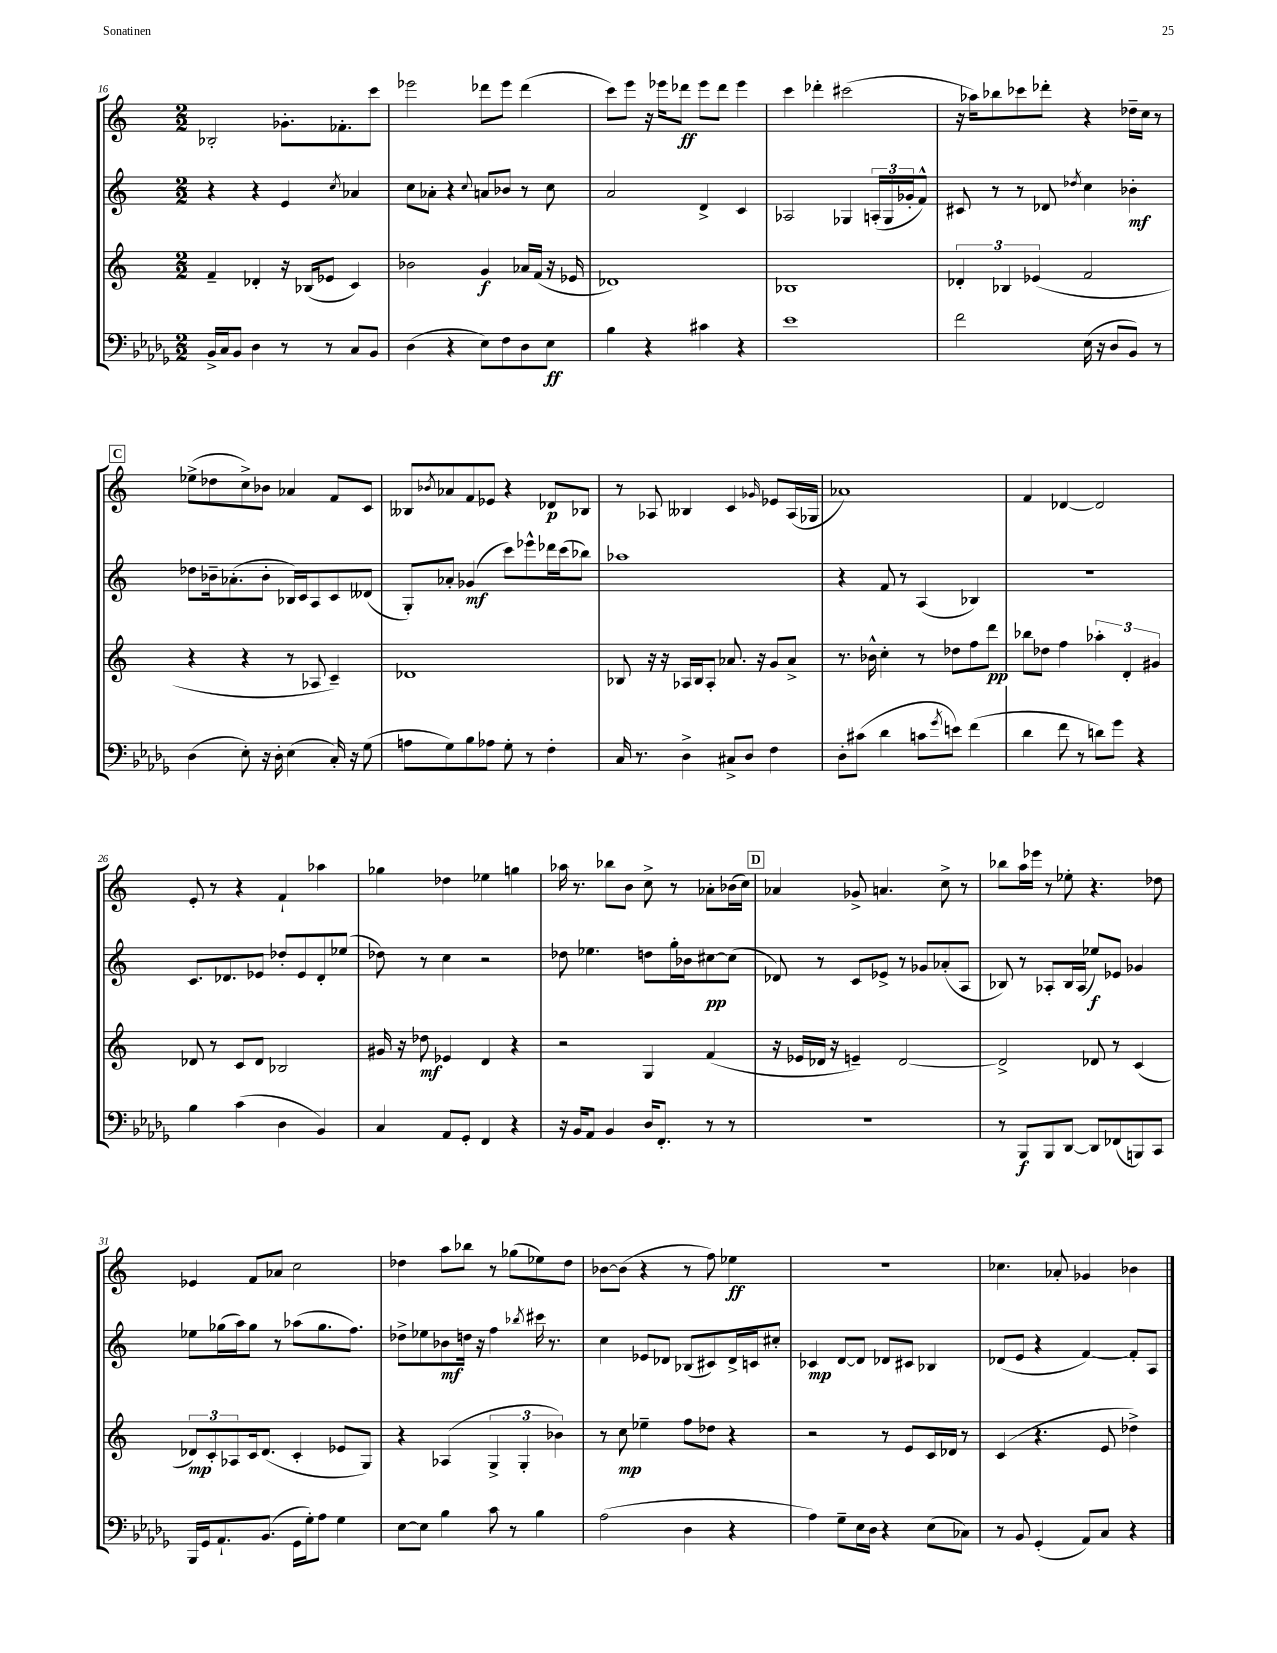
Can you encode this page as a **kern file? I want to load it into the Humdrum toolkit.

**kern	**dynam	**kern	**dynam	**kern	**dynam	**kern	**dynam
*part4	*part4	*part3	*part3	*part2	*part2	*part1	*part1
*staff4	*staff4	*staff3	*staff3	*staff2	*staff2	*staff1	*staff1
*clefF4	*	*clefG2	*	*clefG2	*	*clefG2	*
*k[b-e-a-d-g-]	*	*k[]	*	*k[]	*	*k[]	*
*M2/2	*	*M2/2	*	*M2/2	*	*M2/2	*
=16	=16	=16	=16	=16	=16	=16	=16
16BB-^/LL	.	4f~/	.	4r	.	2B-X'/	.
16C/J	.	.	.	.	.	.	.
8BB-/J	.	.	.	.	.	.	.
4D-\	.	4d-X'/	.	4r	.	.	.
8r	.	16r	.	4e/	.	8.g-X'\L	.
.	.	(16B-X/KL	.	.	.	.	.
8r	.	8e-X/J	.	.	.	.	.
.	.	.	.	.	.	8.f-X'\	.
.	.	.	.	8qcc/	.	.	.
8C/L	.	4c/)	.	4a-X/	.	.	.
8BB-/J	.	.	.	.	.	8ccc\J	.
=17	=17	=17	=17	=17	=17	=17	=17
(4D-\	.	2b-X\	.	8cc\L	.	2eee-X\	.
.	.	.	.	8a-X'\J	.	.	.
4r	.	.	.	4r	.	.	.
.	.	.	.	8qqcc/	.	.	.
8E-\L)	.	4g/	f	8an/L	.	8ddd-X\L	.
8F\	.	.	.	8b-X/J	.	8eee-\J	.
8D-\	.	16a-X/LL	.	8r	.	(4ddd-\	.
.	.	(16f/JJ	.	.	.	.	.
8E-\J	ff	16r	.	8cc\	.	.	.
.	.	16e-X/	.	.	.	.	.
=18	=18	=18	=18	=18	=18	=18	=18
4B-\	.	1d-X)	.	2a/	.	8ccc\L)	.
.	.	.	.	.	.	8eee\J	.
4r	.	.	.	.	.	16r	.
.	.	.	.	.	.	16eee-X\KL	.
.	.	.	.	.	.	8ddd-X\J	ff
4c#X\	.	.	.	4d^/	.	8eee-\L	.
.	.	.	.	.	.	8ddd-\J	.
4r	.	.	.	4c/	.	4eee-\	.
=19	=19	=19	=19	=19	=19	=19	=19
1e-	.	1B-X	.	2A-X/	.	4ccc\	.
.	.	.	.	.	.	4ddd-X'\	.
.	.	.	.	4G-X/	.	(2ccc#X\	.
.	.	.	.	(24An'/LL	.	.	.
.	.	.	.	24G-/	.	.	.
.	.	.	.	24g-X'/J	.	.	.
.	.	.	.	8f^^/J)	.	.	.
=20	=20	=20	=20	=20	=20	=20	=20
2f\	.	6d-X'/	.	8c#X/	.	16r	.
.	.	.	.	.	.	16aa-X\KL)	.
.	.	.	.	8r	.	8bb-X\	.
.	.	6B-X/	.	.	.	.	.
.	.	.	.	8r	.	8ccc-X\	.
.	.	(6e-X/	.	.	.	.	.
.	.	.	.	8d-X/	.	8ddd-X'\J	.
.	.	.	.	8qdd-X/	.	.	.
(16E-\	.	2f/	.	4cc\	.	4r	.
16r	.	.	.	.	.	.	.
8D-/L	.	.	.	.	.	.	.
8BB-/J)	.	.	.	4b-X'\	mf	16dd-X~\LL	.
.	.	.	.	.	.	16cc\JJ	.
8r	.	.	.	.	.	8r	.
!!LO:LB:g=z
!!LO:REH:place=s1:t=C
=21	=21	=21	=21	=21	=21	=21	=21
(4D-\	.	4r	.	8dd-X\L	.	(8ee-X^\L	.
.	.	.	.	16b-X~\k	.	8dd-X\	.
.	.	.	.	(8.a-X'\	.	.	.
8E-'\)	.	4r	.	.	.	8cc^\)	.
16r	.	.	.	8b-'\J	.	8b-X\J	.
16D-'\	.	.	.	.	.	.	.
(4E-\	.	8r	.	16B-X/LL)	.	4a-X/	.
.	.	.	.	16c/J	.	.	.
.	.	8A-X/	.	8A/	.	.	.
16C'/)	.	4c~/)	.	8c/	.	8f/L	.
16r	.	.	.	.	.	.	.
(8G-\	.	.	.	(8d--X/J	.	8c/J	.
=22	=22	=22	=22	=22	=22	=22	=22
8An\L	.	1d-X	.	8G'/L)	.	8B--X/L	.
.	.	.	.	.	.	8qb-X/	.
8G-\)	.	.	.	8a-X'/J	.	8a-X/	.
8B-\	.	.	.	(4g-X/	mf	8f/	.
8A-X\J	.	.	.	.	.	8e-X/J	.
8G-'\	.	.	.	8ccc\L)	.	4r	.
8r	.	.	.	8eee-X^^\	.	.	.
4F'\	.	.	.	16ddd-X\L	.	8d-X/L	p
.	.	.	.	(16ccc\J	.	.	.
.	.	.	.	8bb-X\J)	.	8B-X/J	.
=23	=23	=23	=23	=23	=23	=23	=23
16C/	.	8B-X/	.	1aa-X	.	8r	.
8.r	.	.	.	.	.	.	.
.	.	16r	.	.	.	8A-X/	.
.	.	16r	.	.	.	.	.
4D-^\	.	16A-X/LL	.	.	.	4B--X/	.
.	.	16B-/J	.	.	.	.	.
.	.	8A-'/J	.	.	.	.	.
8C#X^/L	.	8.a-X/	.	.	.	4c/	.
8D-/J	.	.	.	.	.	.	.
.	.	16r	.	.	.	.	.
.	.	.	.	.	.	16qqg-X/	.
4F\	.	8g/L	.	.	.	8e-X/L	.
.	.	8a-^/J	.	.	.	(16A-/L	.
.	.	.	.	.	.	16G-X/JJ	.
=24	=24	=24	=24	=24	=24	=24	=24
8D-'\L	.	8.r	.	4r	.	1a-X)	.
(8c#X\J	.	.	.	.	.	.	.
.	.	16b-X^^\	.	.	.	.	.
4d-\	.	4cc'\	.	8f/	.	.	.
.	.	.	.	8r	.	.	.
8cn\L	.	8r	.	(4A/	.	.	.
8qg-/	.	.	.	.	.	.	.
8en\J)	.	8dd-X\L	.	.	.	.	.
(4f\	.	8ff\	.	4B-X/)	.	.	.
.	.	8ddd\J	pp	.	.	.	.
=25	=25	=25	=25	=25	=25	=25	=25
4d-\	.	8bb-X\L	.	1r	.	4f/	.
.	.	8dd-X\J	.	.	.	.	.
8f\	.	4ff\	.	.	.	[4d-X/	.
8r	.	.	.	.	.	.	.
8dn\L)	.	6aa-X'\	.	.	.	2d-/]	.
8g-\J	.	.	.	.	.	.	.
.	.	6d'/	.	.	.	.	.
4r	.	.	.	.	.	.	.
.	.	6g#X/	.	.	.	.	.
!!LO:LB:g=z
=26	=26	=26	=26	=26	=26	=26	=26
4B-\	.	8d-X/	.	8.c/L	.	8e'/	.
.	.	8r	.	.	.	8r	.
.	.	.	.	8.d-X/	.	.	.
(4c\	.	8c/L	.	.	.	4r	.
.	.	8d-/J	.	8e-X/J	.	.	.
4D-\	.	2B-X/	.	8dd-X'/L	.	4f`/	.
.	.	.	.	8e-/	.	.	.
4BB-/)	.	.	.	8d-'/	.	4aa-X\	.
.	.	.	.	(8ee-X/J	.	.	.
=27	=27	=27	=27	=27	=27	=27	=27
4C/	.	16g#X/	.	8dd-X\)	.	4gg-X\	.
.	.	16r	.	.	.	.	.
.	.	8dd-X\	mf	8r	.	.	.
8AA-/L	.	4e-X/	.	4cc\	.	4dd-X\	.
8GG-'/J	.	.	.	.	.	.	.
4FF/	.	4d/	.	2r	.	4ee-X\	.
4r	.	4r	.	.	.	4ggn\	.
=28	=28	=28	=28	=28	=28	=28	=28
16r	.	2r	.	8dd-X\	.	16aa-X\	.
16BB-/KL	.	.	.	.	.	8.r	.
8AA-/J	.	.	.	4.ee-X\	.	.	.
4BB-/	.	.	.	.	.	8bb-X\L	.
.	.	.	.	.	.	8b\J	.
16D-/KL	.	4G/	.	8ddn\L	.	8cc^\	.
8.FF'/J	.	.	.	.	.	.	.
.	.	.	.	16gg'\L	.	8r	.
.	.	.	.	16b-X\J	.	.	.
8r	.	(4f/	.	[8cc#X\	pp	8a-X'\L	.
8r	.	.	.	(8cc#\J]	.	(16b-X\L	.
.	.	.	.	.	.	16cc\JJ)	.
!!LO:REH:place=s1:t=D
=29	=29	=29	=29	=29	=29	=29	=29
1r	.	16r	.	8d-X/)	.	4a-X/	.
.	.	16e-X/LL	.	.	.	.	.
.	.	16d-X/JJ	.	8r	.	.	.
.	.	16r	.	.	.	.	.
.	.	4en~/)	.	8c/L	.	8g-X^/	.
.	.	.	.	8e-X^/J	.	4.an/	.
.	.	[2d-/	.	8r	.	.	.
.	.	.	.	8g-X/L	.	.	.
.	.	.	.	(8a-X'/	.	8cc^\	.
.	.	.	.	8A/J	.	8r	.
=30	=30	=30	=30	=30	=30	=30	=30
8r	.	2d-^/]	.	8B-X/)	.	8bb-X\L	.
8BBB-/L	f	.	.	8r	.	16aa\L	.
.	.	.	.	.	.	16eee-X\JJ	.
8BBB-/	.	.	.	8A-X'/L	.	8r	.
[8DD-/J	.	.	.	16B-/L	.	8ee-X'\	.
.	.	.	.	(16A-/JJ	.	.	.
8DD-/L]	.	8d-X/	.	8ee-X/L)	f	4.r	.
(8FF-X/	.	8r	.	8e-X/J	.	.	.
8BBBn/)	.	(4c/	.	4g-X/	.	.	.
8CC/J	.	.	.	.	.	8dd-X\	.
!!LO:LB:g=z
=31	=31	=31	=31	=31	=31	=31	=31
16BBB-/LL	.	12d-X/L)	mp	8ee-X\L	.	4e-X/	.
16GG-/J	.	.	.	.	.	.	.
.	.	12c'/	.	.	.	.	.
8.AA-`/	.	.	.	(16gg-X\L	.	.	.
.	.	12A-X/	.	.	.	.	.
.	.	.	.	16aa\J)	.	.	.
.	.	16c/k	.	8gg-\J	.	8f/L	.
(8.BB-/J	.	(8.d-/J	.	.	.	.	.
.	.	.	.	8r	.	8a-X/J	.
16GG-\LL	.	4c'/	.	(8aa-X\L	.	2cc\	.
16G-'\J)	.	.	.	.	.	.	.
8A-\J	.	.	.	8.gg-\	.	.	.
4G-\	.	8e-X/L	.	.	.	.	.
.	.	.	.	8.ff\J)	.	.	.
.	.	8G/J)	.	.	.	.	.
=32	=32	=32	=32	=32	=32	=32	=32
[8E-\L	.	4r	.	8dd-X^\L	.	4dd-X\	.
8E-\J]	.	.	.	8ee-X\	.	.	.
4B-\	.	(4A-X/	.	8b-X\	mf	8aa\L	.
.	.	.	.	16ddn\Jk	.	8bb-X\J	.
.	.	.	.	16r	.	.	.
8c\	.	6G^/	.	4ff\	.	8r	.
8r	.	.	.	.	.	(8gg-X\L	.
.	.	6G'/	.	.	.	.	.
.	.	.	.	8qbb-X/	.	.	.
4B-\	.	.	.	16ccc#X\	.	8ee-X\)	.
.	.	.	.	8.r	.	.	.
.	.	6b-X\)	.	.	.	.	.
.	.	.	.	.	.	8dd-\J	.
=33	=33	=33	=33	=33	=33	=33	=33
(2A-\	.	8r	.	4cc\	.	[8b-X\L	.
.	.	8cc\	mp	.	.	(8b-\J]	.
.	.	4ee-X~\	.	8e-X/L	.	4r	.
.	.	.	.	8d-X/J	.	.	.
4D-\	.	8ff\L	.	(8B-X/L	.	8r	.
.	.	8dd-X\J	.	8c#X/)	.	8ff\)	.
4r	.	4r	.	16d-^/L	.	4ee-X\	ff
.	.	.	.	16cn/J	.	.	.
.	.	.	.	8cc#X'/J	.	.	.
=34	=34	=34	=34	=34	=34	=34	=34
4A-\)	.	2r	.	4c-X/	mp	1r	.
8G-~\L	.	.	.	[8d/L	.	.	.
16E-\L	.	.	.	8d/J]	.	.	.
16D-\JJ	.	.	.	.	.	.	.
4r	.	8r	.	8d-X/L	.	.	.
.	.	8e/L	.	8c#X/J	.	.	.
(8E-\L	.	16c/L	.	4B-X/	.	.	.
.	.	16d-X/JJ	.	.	.	.	.
8C-X\J)	.	8r	.	.	.	.	.
=35	=35	=35	=35	=35	=35	=35	=35
8r	.	(4c/	.	(8d-X/L	.	4.cc-X\	.
8BB-/	.	.	.	8e/J	.	.	.
(4GG-'/	.	4.r	.	4r	.	.	.
.	.	.	.	.	.	8a-X'/	.
8AA-/L)	.	.	.	[4f/)	.	4g-X/	.
8C/J	.	8e/	.	.	.	.	.
4r	.	4dd-X^\)	.	8f'/L]	.	4b-X\	.
.	.	.	.	8A/J	.	.	.
==	==	==	==	==	==	==	==
*-	*-	*-	*-	*-	*-	*-	*-
